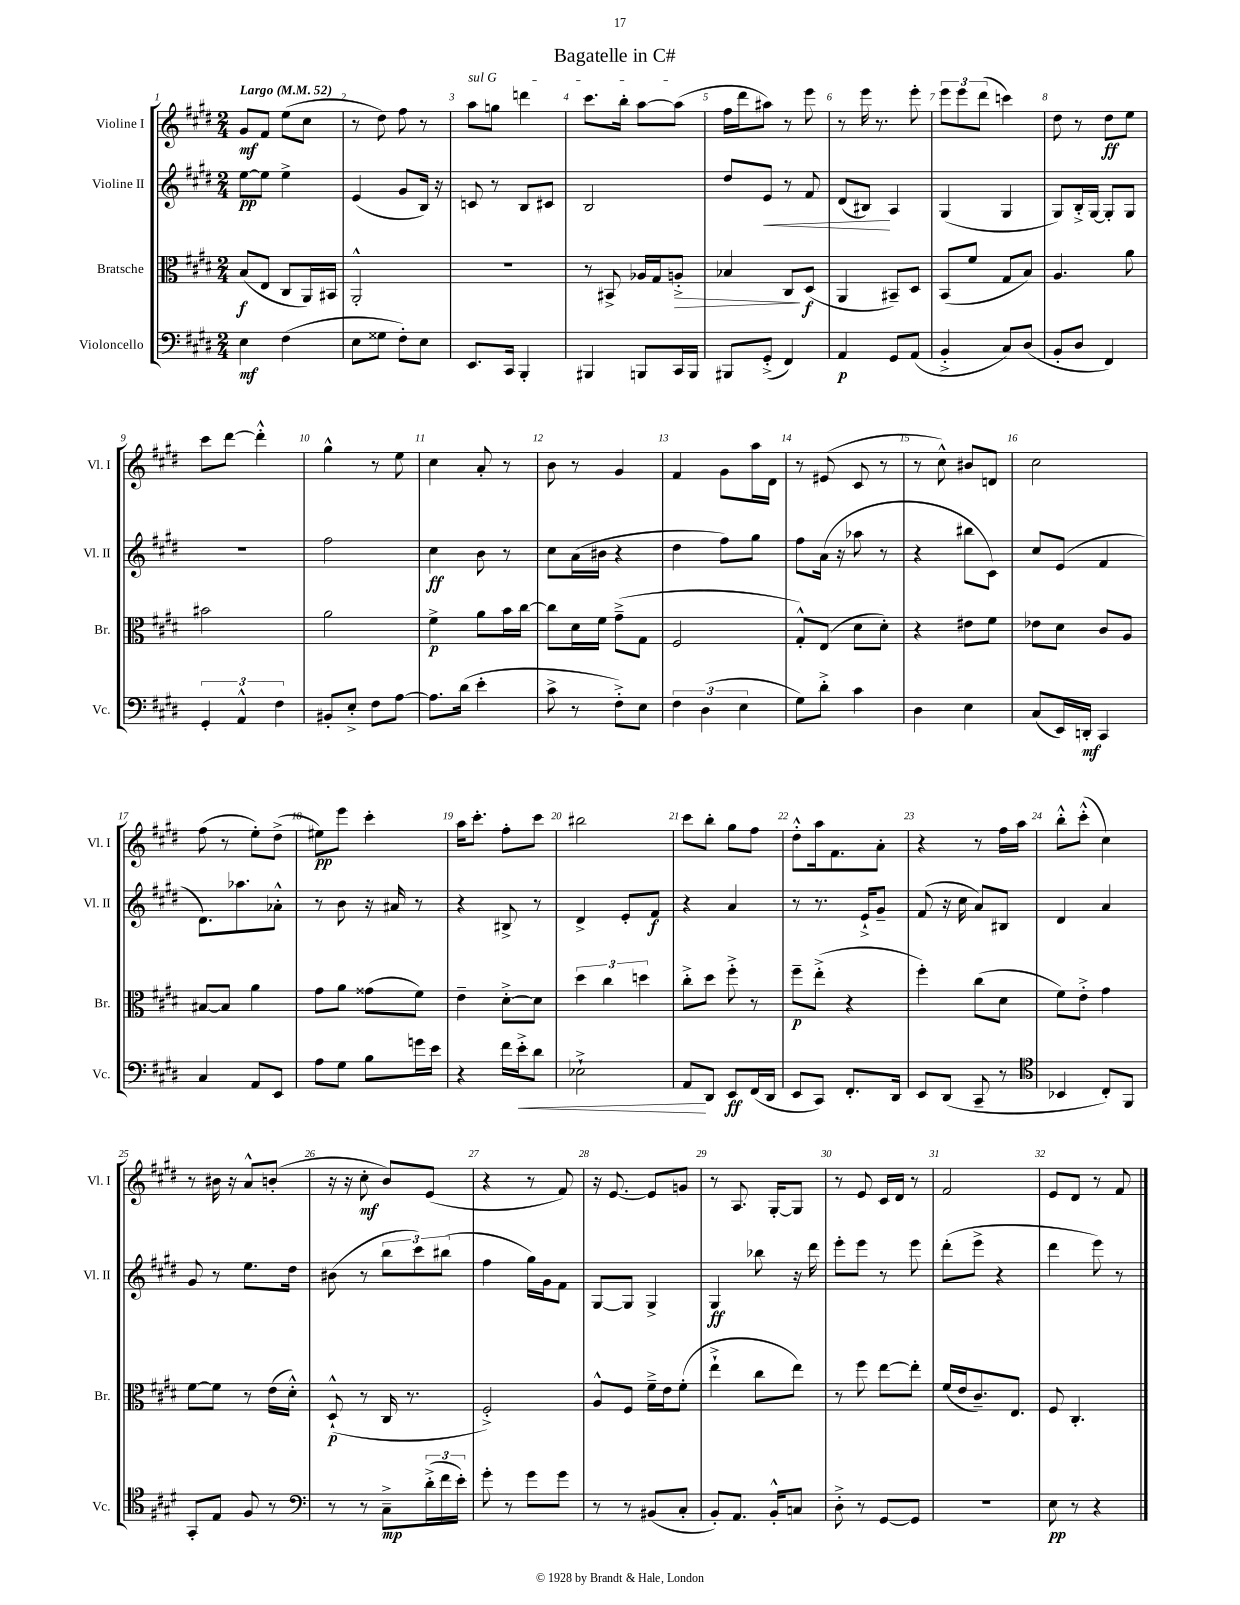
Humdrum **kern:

**kern	**kern	**kern	**kern
*staff4	*staff3	*staff2	*staff1
*clefF4	*clefC3	*clefG2	*clefG2
*k[f#c#g#d#]	*k[f#c#g#d#]	*k[f#c#g#d#]	*k[f#c#g#d#]
*M2/4	*M2/4	*M2/4	*M2/4
*MM52	*MM52	*MM52	*MM52
4E\	(8B/L	[8ee\L	8g#/L
.	8E/J	8ee\]J	8f#/J
(4F#\	8C#/L	4ee^\	(8ee\L
.	16AA/L)	.	8cc#\J
.	16BB#/JJ	.	.
=	=	=	=
8E\L	2AA'^^/	(4e/	8r
8G##\J	.	.	8dd#\)
8F#'\L)	.	8g#/L	8ff#\
8E\J	.	16B/Jk)	8r
.	.	16r	.
=	=	=	=
8.EE/L	2r	8c/	8aa\L
.	.	8r	8gg\J
16CC#/Jk	.	.	.
4BBB'/	.	8B/L	4ddd\
.	.	8c#/J	.
=	=	=	=
4BBB#/	8r	2B/	8.ccc#\L
.	8BB#^/	.	.
.	.	.	16bb'\Jk
8BBB/L	16A-/LL	.	[8aa\L
.	16G#/J	.	.
16CC#/L	8A'^/J	.	(8aa\]J
16BBB/JJ	.	.	.
=	=	=	=
8BBB#/L	4B-/	8dd#/L	16ff#\LL
.	.	.	16ddd#\J
(8GG#'^/J	.	8e/J	8aa#\J)
4FF#/)	8C#/L	8r	8r
.	(8D#/J	8f#/	8eee\
=	=	=	=
4AA/	4AA/	(8d#/L	8r
.	.	8B#/J)	16eee\
.	.	.	8.r
8GG#/L	8BB#~/L)	4A/	.
(8AA/J	8D#/J	.	8eee'\
=	=	=	=
4BB'^/	(8BB/L	(4G#/	12eee\L
.	.	.	12eee\
.	8f#/J	.	.
.	.	.	(12ddd#\J
8C#/L)	8G#/L	4G#/	4ccc\)
(8D#/J	8B/J)	.	.
=	=	=	=
8BB'/L	4.A/	8G#/L)	8dd#\
8D#/J	.	16B'^/L	8r
.	.	[16G#/JJ	.
4FF#/)	.	8G#'/]L	8dd#\L
.	8a\	8G#/J	8ee\J
=	=	=	=
6GG#'/	2b#\	2r	8ccc#\L
.	.	.	[8ddd#\J
6AA^^/	.	.	.
.	.	.	4ddd#'^^\]
6F#\	.	.	.
=	=	=	=
8BB#'/L	2a\	2ff#\	4gg#^^\
8E'^/J	.	.	.
8F#\L	.	.	8r
[8A\J	.	.	8ee\
=	=	=	=
8.A\]L	4f#^\	4cc#\	4cc#\
(16d#\Jk	.	.	.
4e'\	8a\L	8b\	8a'/
.	16b\L	8r	8r
.	[16cc#\JJ	.	.
=	=	=	=
8c#^\	8cc#\]L	8cc#\L	8b\
8r	16d#\L	(16a\L	8r
.	16f#\JJ	16b#\JJ	.
8F#'^\L)	(8g#~^\L	4r	4g#/
8E\J	8G#\J	.	.
=	=	=	=
6F#\	2F#/	4dd#\	4f#/
(6D#\	.	.	.
.	.	8ff#\L)	8g#\L
6E\	.	.	.
.	.	8gg#\J	16aa\L
.	.	.	16d#\JJ
=	=	=	=
8G#\L)	8G#'^^/L)	8ff#\L	8r
8d#'^\J	(8E/J	(16a\Jk	(8e#/
.	.	16r	.
4c#\	8d#\L	8aa-\	8c#/
.	8d#'\J)	8r	8r
=	=	=	=
4D#\	4r	4r	8r
.	.	.	8cc#^^\)
4E\	8e#\L	8bb#\L	8b#/L
.	8f#\J	8c#\J)	8d/J
=	=	=	=
(8C#/L	8e-\L	8cc#/L	2cc#\
16EE/L)	8d#\J	(8e/J	.
16DD'/JJ	.	.	.
4CC#/	8c#/L	4f#/	.
.	8A/J	.	.
=	=	=	=
4C#/	[8B#/L	8.d#\L)	(8ff#\
.	8B#/]J	.	8r
.	.	8.aa-\	.
8AA/L	4a\	.	8ee'\L)
8EE/J	.	8a-'^^\J	(8dd#^\J
=	=	=	=
8A\L	8g#\L	8r	8ee#\L)
8G#\J	8a\J	8b\	8eee\J
8B\L	(8g##\L	16r	4ccc#'\
.	.	16a#/	.
16g\L	8f#\J)	8r	.
16e\JJ	.	.	.
=	=	=	=
4r	4e~\	4r	16aa\LK
.	.	.	8.ccc#'\J
16f#\LL	[8d#'^\L	8B#^/	8ff#'\L
16e'^\J	.	.	.
8d#\J	8d#\]J	8r	8ccc#\J
=	=	=	=
2E-`^\	6dd#\	4d#^/	2bb#\
.	6cc#\	.	.
.	.	8e'/L	.
.	6dd\	.	.
.	.	8f#/J	.
=	=	=	=
8AA/L	8cc#'^\L	4r	8ccc#\L
8DD#/J	8dd#\J	.	8bb'\J
8EE/L	8ff#'^\	4a/	8gg#\L
(16FF#/L	8r	.	8ff#\J
16DD#/JJ	.	.	.
=	=	=	=
8EE/L	8ff#~\L	8r	8dd#'^^\L
8CC#/J)	(8ee'^\J	8.r	16aa\k
.	.	.	8.f#\
8.FF#'/L	4r	.	.
.	.	16e`^/LK	.
.	.	8g#~/J	8a'\J
16DD#/Jk	.	.	.
=	=	=	=
8EE/L	4ff#'\)	(8f#/	4r
(8DD#/J	.	16r	.
.	.	16cc#\	.
8CC#~/	(8cc#\L	8a/L)	8r
8r	8d#\J	8B#/J	16ff#\LL
.	.	.	16aa\JJ
=	=	=	=
*clefC4	*	*	*
4BB-/	8f#\L)	4d#/	8bb'^^\L
.	8e'^\J	.	(8ccc#'^^\J
8C#'/L)	4g#\	4a/	4cc#\)
8FF#/J	.	.	.
=	=	=	=
8GG#'/L	[8f#\L	8g#/	8r
8E/J	8f#\]J	8r	16b#\
.	.	.	16r
8F#/	8r	8.ee\L	8a^^/L
8r	(16e\LL	.	(8b'/J
.	16d#'^^\JJ)	16dd#\Jk	.
=	=	=	=
*clefF4	*	*	*
8r	(8D#`^^/	(8b#\	16r
.	.	.	16r
8r	8r	8r	8cc#'\
8C#~^\L	16C#/	12bb\L	8b/L)
.	8.r	.	.
.	.	12ccc#\)	.
(24d#'^\L	.	.	(8e/J
24f#\	.	(12bb#\J	.
24e'\JJ)	.	.	.
=	=	=	=
8g#'\	2F#'^/)	4ff#\	4r
8r	.	.	.
8g#\L	.	16gg#\LL)	8r
.	.	16g#\J	.
8g#\J	.	8f#\J	8f#/)
=	=	=	=
8r	8A^^/L	[8G#/L	16r
.	.	.	[8.e/
8r	8F#/J	8G#/]J	.
(8BB#/L	16f#~^\LL	4G#^/	8e/]L
.	16e\J	.	.
8C#'/J	(8f#'\J	.	8g/J
=	=	=	=
8BB'/L)	4ee`^\	4G#/	8r
8.AA/J	.	.	8.A/
.	8cc#\L	8bb-\	.
16BB'^^/LK	.	.	[16G#'/LK
8C/J	8ee\J)	16r	8G#/]J
.	.	16ddd#\	.
=	=	=	=
8D#'^\	8r	8eee'\L	8r
8r	8ff#\	8eee\J	8e/
[8GG#/L	[8ee\L	8r	16c#/LL
.	.	.	16d#/JJ
8GG#/]J	8ee'\]J	8eee\	8r
=	=	=	=
2r	(16f#/LL	(8ddd#'\L	2f#/
.	16e/J	.	.
.	8.c#~/)	8eee^\J	.
.	.	4r	.
.	8.E/J	.	.
=	=	=	=
8E\	8F#/	4ddd#\	8e/L
8r	4.C#'/	.	8d#/J
4r	.	8eee\)	8r
.	.	8r	8f#/
==	==	==	==
*-	*-	*-	*-
